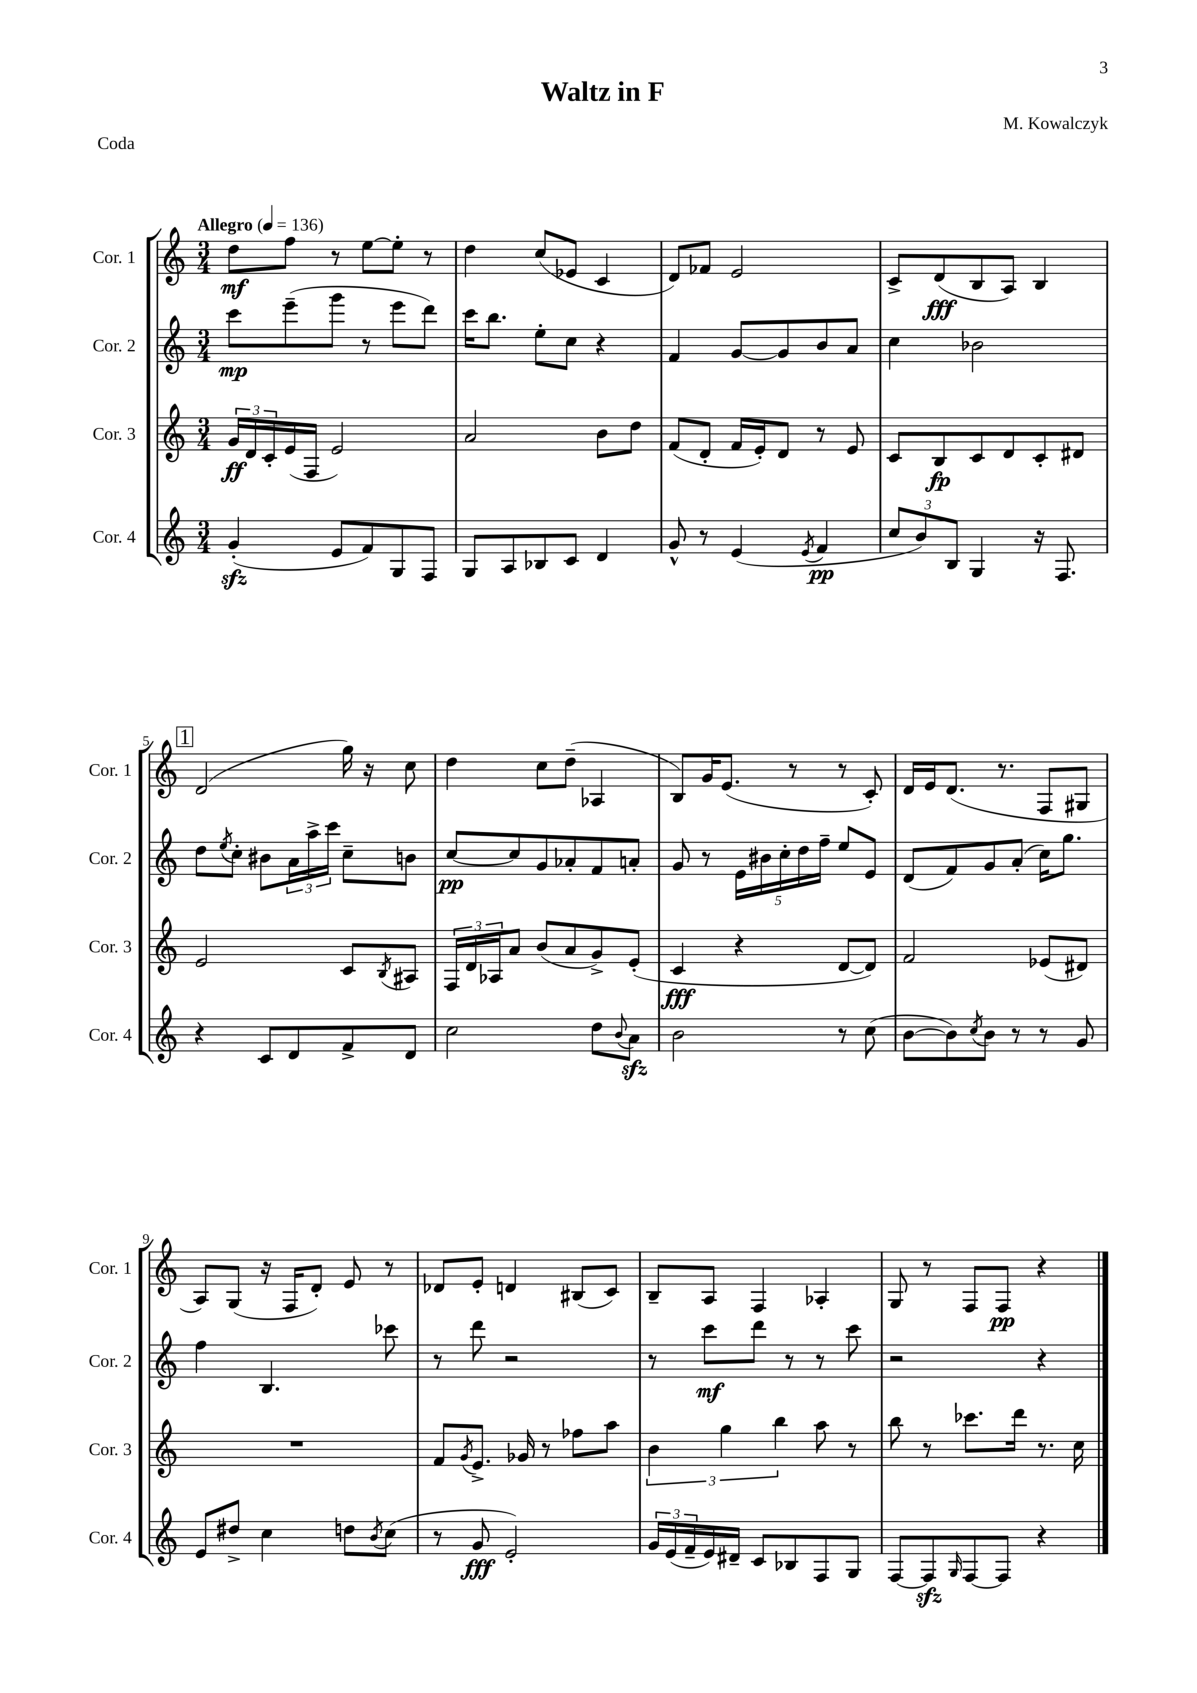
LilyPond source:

\header { title = "Waltz in F" composer = "M. Kowalczyk" piece = "Coda" }
<<
\new StaffGroup <<
\new Staff = "s0" \with { instrumentName = "Cor. 1" shortInstrumentName = "Cor. 1" } {
    \clef treble \key c \major \numericTimeSignature \time 3/4 \tempo "Allegro" 4 = 136
    d''8\mf f''8 r8 e''8~ e''8-. r8 |
    d''4 c''8( ees'8 c'4 |
    d'8) fes'8 e'2 |
    c'8-> d'8\fff( b8 a8) b4 |
    \mark \markup { \box "1" } d'2( g''16) r16 c''8 |
    d''4 c''8 d''8--( aes4 |
    b8) g'16 e'8.( r8 r8 c'8-.) |
    d'16 e'16 d'8.( r8. f8 gis8 |
    a8) g8( r16 f16 d'8-.) e'8 r8 |
    des'8 e'8-. d'4 bis8( c'8) |
    b8-- a8 f4 aes4-. |
    g8 r8 f8 f8\pp r4 \bar "|." |
}
\new Staff = "s1" \with { instrumentName = "Cor. 2" shortInstrumentName = "Cor. 2" } {
    \clef treble \key c \major \numericTimeSignature \time 3/4
    c'''8\mp e'''8--( g'''8 r8 e'''8 d'''8) |
    c'''16 b''8. e''8-. c''8 r4 |
    f'4 g'8~ g'8 b'8 a'8 |
    c''4 bes'2 |
    \mark \markup { \box "1" } d''8 \acciaccatura { e''8 } c''8-. bis'8 \tuplet 3/2 { a'16 a''16-> c'''16 } c''8-- b'8 |
    c''8~\pp c''8 g'8 aes'8-. f'8 a'8-. |
    g'8 r8 \tuplet 5/4 { e'16 bis'16 c''16-. d''16 f''16-- } e''8 e'8 |
    d'8( f'8) g'8 a'8-.( c''16) g''8. |
    f''4 b4. ces'''8 |
    r8 d'''8 r2 |
    r8 c'''8\mf d'''8 r8 r8 c'''8 |
    r2 r4 \bar "|." |
}
\new Staff = "s2" \with { instrumentName = "Cor. 3" shortInstrumentName = "Cor. 3" } {
    \clef treble \key c \major \numericTimeSignature \time 3/4
    \tuplet 3/2 { g'16\ff d'16 c'16-. } e'16( f16 e'2) |
    a'2 b'8 d''8 |
    f'8( d'8-. f'16 e'16-.) d'8 r8 e'8 |
    c'8 b8\fp c'8 d'8 c'8-. dis'8 |
    \mark \markup { \box "1" } e'2 c'8 \acciaccatura { b8 } ais8 |
    \tuplet 3/2 { f16 d'16 aes16 } a'8 b'8( a'8 g'8->) e'8-.( |
    c'4\fff r4 d'8~ d'8) |
    f'2 ees'8( dis'8) |
    R2. |
    f'8 \acciaccatura { g'8 } e'8.-> ges'16 r8 fes''8 a''8 |
    \tuplet 3/2 { b'4 g''4 b''4 } a''8 r8 |
    b''8 r8 ces'''8. d'''16 r8. c''16 \bar "|." |
}
\new Staff = "s3" \with { instrumentName = "Cor. 4" shortInstrumentName = "Cor. 4" } {
    \clef treble \key c \major \numericTimeSignature \time 3/4
    g'4-.\sfz( e'8 f'8) g8 f8 |
    g8 a8 bes8 c'8 d'4 |
    g'8-^ r8 e'4( \acciaccatura { e'8 } f'4\pp |
    \tuplet 3/2 { c''8 b'8) b8 } g4 r16 f8. |
    \mark \markup { \box "1" } r4 c'8 d'8 f'8-> d'8 |
    c''2 d''8 \appoggiatura { b'8 } a'8\sfz |
    b'2 r8 c''8( |
    b'8~ b'8) \acciaccatura { c''8 } b'8 r8 r8 g'8 |
    e'8 dis''8-> c''4 d''8 \acciaccatura { b'8 } c''8( |
    r8 g'8\fff e'2-.) |
    \tuplet 3/2 { g'16 e'16( f'16-- } e'16) dis'16-- c'8 bes8 f8 g8 |
    f8~ f8\sfz \grace { g16 } f8~ f8 r4 \bar "|." |
}
>>
>>
